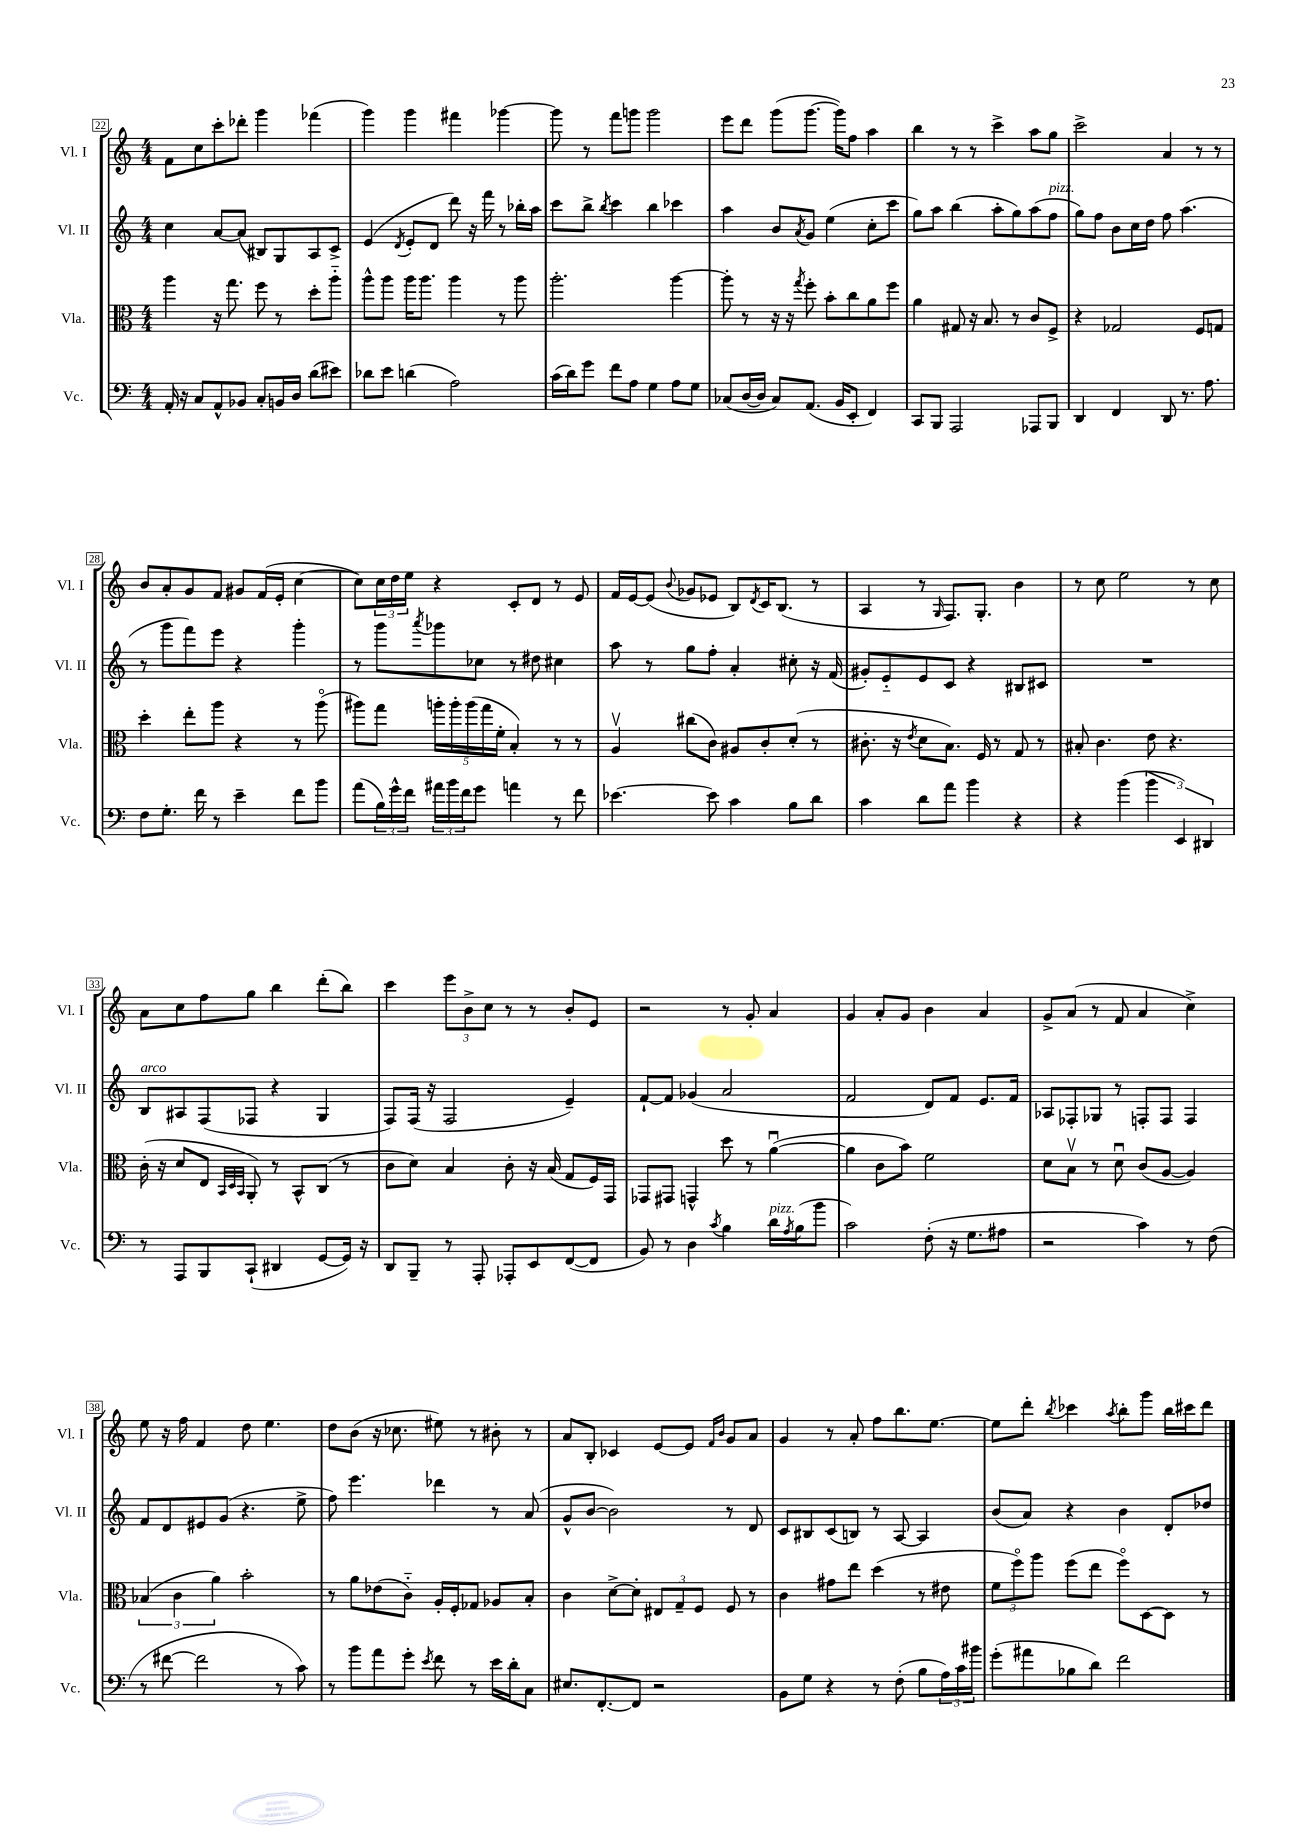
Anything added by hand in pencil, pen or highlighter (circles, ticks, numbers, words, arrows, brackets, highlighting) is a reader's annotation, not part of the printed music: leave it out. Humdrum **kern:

**kern	**kern	**kern	**kern
*part4	*part3	*part2	*part1
*staff4	*staff3	*staff2	*staff1
*I"Vc.	*I"Vla.	*I"Vl. II	*I"Vl. I
*I'Vc.	*I'Vla.	*I'Vl. II	*I'Vl. I
*clefF4	*clefC3	*clefG2	*clefG2
*k[]	*k[]	*k[]	*k[]
*M4/4	*M4/4	*M4/4	*M4/4
=22	=22	=22	=22
16AA'/	4aa\	4cc\	8f\L
16r	.	.	.
8C/L	.	.	8cc\
8AA^^/	16r	[8a/L	8ccc'\
.	8.gg\	.	.
8BB-X/J	.	(8a/J]	8ddd-X'\J
8C'/L	8ff\	8B#X/L)	4ggg\
16BBn/L	8r	8G/	.
16D/JJ	.	.	.
(8d\L	8dd'\L	8A/	(4fff-X\
8e#X\J)	8aa\J	8c^/J	.
=23	=23	=23	=23
8d-X\L	8aa^^\L	(4e/	4ggg\)
8e\J	8aa\J	.	.
.	.	8qd/	.
(4dn\	16aa\KL	8e'/L	4ggg\
.	8.aa\J	.	.
.	.	8d/J	.
2A\)	4aa\	8ddd\)	4fff#X\
.	.	16r	.
.	.	16fff\	.
.	8r	8r	[4ggg-X\
.	8aa\	16bb-X'\LL	.
.	.	16aa\JJ	.
=24	=24	=24	=24
(16c\LL	2.aa'\	8ccc\L	8ggg-\]
16d\J)	.	.	.
8g\J	.	8bb^\J	8r
.	.	8qbb/	.
8f\L	.	4ccc\	8fff\L
8A\J	.	.	8gggn\J
4G\	.	4bb\	2ggg\
8A\L	[4aa\	4ccc-X\	.
8G\J	.	.	.
=25	=25	=25	=25
(8C-X/L	8aa'\]	4aa\	8eee\L
[16D/L	8r	.	8ddd\J
16D/JJ]	.	.	.
8C-/L)	16r	8b/L	(8ggg\L
.	16r	.	.
.	8qgg/	8qa/	.
(8.AA/J	8ff'\	8g/J	[8.ggg\J
.	8b'\L	(4ee\	.
16BB/KL	.	.	16ggg\KL])
8EE'/J	8cc\	.	8ff\J
4FF/)	8a\	8cc'\L	4aa\
.	8ff\J	8ccc\J	.
=26	=26	=26	=26
8CC/L	4a\	8gg\L)	4bb\
8BBB/J	.	8aa\J	.
2AAA/	8G#X/	(4bb\	8r
.	16r	.	8r
.	8.B/	.	.
.	.	8aa'\L	4ccc^\
.	8r	8gg\)	.
8AAA-X/L	8c/L	(8aa\	8aa\L
!	!	!LO:TX:a:i:t=pizz.	!
8BBB/J	8F^/J	8ff\J	8gg\J
=27	=27	=27	=27
4DD/	4r	8gg\L)	2ccc^\
.	.	8ff\J	.
4FF/	2G-X/	8b\L	.
.	.	16cc\L	.
.	.	16dd\JJ	.
8DD/	.	8ff\	4a/
8.r	.	(4.aa\	.
.	8F/L	.	8r
8.A\	.	.	.
.	8Gn/J	.	8r
!!LO:LB:g=z
=28	=28	=28	=28
8F\L	4dd'\	8r	8b/L
8.G'\J	.	8ggg\L	8a'/
.	8ee'\L	8fff\)	8g/
16f\	.	.	.
8r	8aa\J	8eee\J	8f/J
4e~\	4r	4r	8g#X/L
.	.	.	(16f/L
.	.	.	16e'/JJ
8f\L	8r	4ggg'\	[4cc\
8b\J	(8aa\	.	.
=29	=29	=29	=29
(8a\L	8aa#X\L)	8r	8cc\L])
24B\L)	8gg\J	8ggg\L	24cc\L
24g^^\	.	.	24dd\
24f\JJ	.	.	24ee\JJ
.	.	8qaaa/	.
24a#X\LL	20aan'\LL	8ggg-X\	4r
24b\	.	.	.
.	20aa'\	.	.
24f\J	.	.	.
.	(20aa\	.	.
8g\J	.	8cc-X\J	.
.	20gg\	.	.
.	20f'\JJ	.	.
4an\	4B'/)	8r	8c'/L
.	.	8dd#X\	8d/J
8r	8r	4cc#X\	8r
8f\	8r	.	8e/
=30	=30	=30	=30
[4.e-X\	4Av/	8aa\	16f/LL
.	.	.	[16e/J
.	.	8r	(8e/J]
.	.	.	8qqb/
.	(8cc#X\L	8gg\L	8g-X/L
8e-\]	8c\J)	8ff'\J	8e-X/J
4c\	8A#X/L	4a'/	8B/L)
.	.	.	8qd/
.	8c'/	.	16c/K
.	.	.	(8.B/J
8B\L	(8d'/J	8cc#X'\	.
8d\J	8r	16r	8r
.	.	(16f/	.
=31	=31	=31	=31
4c\	8.c#X'\	8g#X'/L)	4A/
.	.	8e/	.
.	16r	.	.
.	8qe/	.	.
8d\L	8d\L	8e/	8r
.	.	.	16qqG/
8a\J	8.B\J)	8c/J	8.F/L)
4b\	.	4r	.
.	16F/	.	8.G'/J
.	8r	.	.
4r	8G/	8B#X/L	4b\
.	8r	8c#X/J	.
=32	=32	=32	=32
4r	8B#X'/	1r	8r
.	4.c\	.	8cc\
(4b\	.	.	2ee\
6b\	8e\	.	.
.	4.r	.	.
6EE/)	.	.	.
.	.	.	8r
6DD#X/	.	.	.
.	.	.	8cc\
!!LO:LB:g=z
=33	=33	=33	=33
!	!	!LO:TX:a:i:t=arco	!
8r	(16c'\	8B/L	8a\L
.	16r	.	.
8AAA/L	8d/L	8A#X/	8cc\
8BBB/	8E/J	(8F/	8ff\
.	32qqBB/LLL	.	.
.	32qqD/	.	.
.	32qqBB/JJJ	.	.
(8CC`/J	8AA'/)	8F-X/J	8gg\J
4DD#X/	8r	4r	4bb\
.	8BB^^/L	.	.
[8GG/L	(8C/J	4G/	(8ddd'\L
16GG/Jk])	8r	.	8bb\J)
16r	.	.	.
=34	=34	=34	=34
8DD/L	8c\L	8F/L)	4ccc\
8BBB~/J	8d\J)	(16F/Jk	.
.	.	16r	.
8r	4B/	2F/	12eee\L
.	.	.	12b^\
8AAA'/	.	.	.
.	.	.	12cc\J
8AAA-X'/L	8c'\	.	8r
8EE/	16r	.	8r
.	(16B/	.	.
([8FF/	8G/L	4e~/)	8b'/L
8FF/J]	16F/L)	.	8e/J
.	16GG/JJ	.	.
=35	=35	=35	=35
8BB/)	8GG-X/L	[8f`/L	2r
8r	8GG#X/J	8f/J]	.
4D\	4GGn^^/	(4g-X/	.
8qc/	.	.	.
4B\	8dd\	2a/	8r
.	8r	.	8g'/
!LO:TX:a:i:t=pizz.	!	!	!
16d\LL	([4au\	.	4a/
8qA/	.	.	.
(16B\J	.	.	.
8b\J	.	.	.
=36	=36	=36	=36
2c\)	4a\]	2f/	4g/
.	8c\L	.	8a'/L
.	8b\J)	.	8g/J
(8F'\	2f\	8d/L)	4b\
16r	.	8f/J	.
8.G\L	.	.	.
.	.	8.e/L	4a/
8A#X\J	.	.	.
.	.	16f/Jk	.
=37	=37	=37	=37
2r	8d\L	8A-X/L	8g^/L
.	8Bv\J	8F-X'/	(8a/J
.	8r	8G-X/J	8r
.	8du\	8r	8f/
4c\)	(8c/L	8Fn'/L	4a/
.	[8A/J	8F/J	.
8r	4A/])	4F/	4cc^\)
(8F\	.	.	.
!!LO:LB:g=z
=38	=38	=38	=38
8r	(6B-X/	8f/L	8ee\
[8f#X\	.	8d/	16r
.	6c\	.	.
.	.	.	16ff\
2f#\]	.	8e#X/	4f/
.	6a\)	.	.
.	.	(8g/J	.
.	2b'\	4.r	8dd\
.	.	.	4.ee\
8r	.	.	.
8c\)	.	8ee^\	.
=39	=39	=39	=39
8r	8r	8ff\)	8dd\L
8b\L	8a\L	4.eee\	(8b\J
8a\	(8e-X\	.	16r
.	.	.	8.cc-X\
8g'\J	8c\J)	.	.
8qe/	.	.	.
8f\	16A'/LL	4ddd-X\	8ee#X\)
.	16F'/J	.	.
8r	8G-X/J	.	8r
16e\LL	8A-X/L	8r	8b#X'\
16d'\J	.	.	.
8C\J	8B'/J	(8a/	8r
=40	=40	=40	=40
8.E#X/L	4c\	8g^^/L	8a/L
.	.	[8b/J	8B'/J
[8.FF'/	.	.	.
.	[8d^\L	2b\])	4c-X/
8FF/J]	8d'\J]	.	.
2r	12E#X/L	.	[8e/L
.	12G~/	.	.
.	.	.	8e/J]
.	12F/J	.	.
.	.	.	16qqf/LL
.	.	.	16qqb/JJ
.	8F/	8r	8g/L
.	8r	8d/	8a/J
=41	=41	=41	=41
8BB\L	4c\	8c/L	4g/
8G\J	.	8B#X/	.
4r	8g#X\L	(8c/	8r
.	8ee\J	8Bn/J)	8a'/
8r	(4dd\	8r	8ff\L
(8F'\	.	[8A/	8.bb\
8B\L	8r	4A/]	.
.	.	.	[8.ee\J
24A\L)	8e#X\	.	.
24c\	.	.	.
24b#X\JJ	.	.	.
=42	=42	=42	=42
(8g'\L	12f\L	(8b/L	8ee\L]
.	12ff\)	.	.
8a#X\	.	8a/J)	8ddd'\J
.	12aa\J	.	.
.	.	.	8qbb/
8B-X\	(8ff\L	4r	4ccc-X\
8d\J)	8ee\J	.	.
.	.	.	8qaa/
2f\	8ff\L)	4b\	8bb'\L
.	[8D\	.	8ggg\J
.	8D\J]	8d'/L	16bb\LL
.	.	.	16ccc#X\J
.	8r	8dd-X/J	8ddd\J
==	==	==	==
*-	*-	*-	*-
